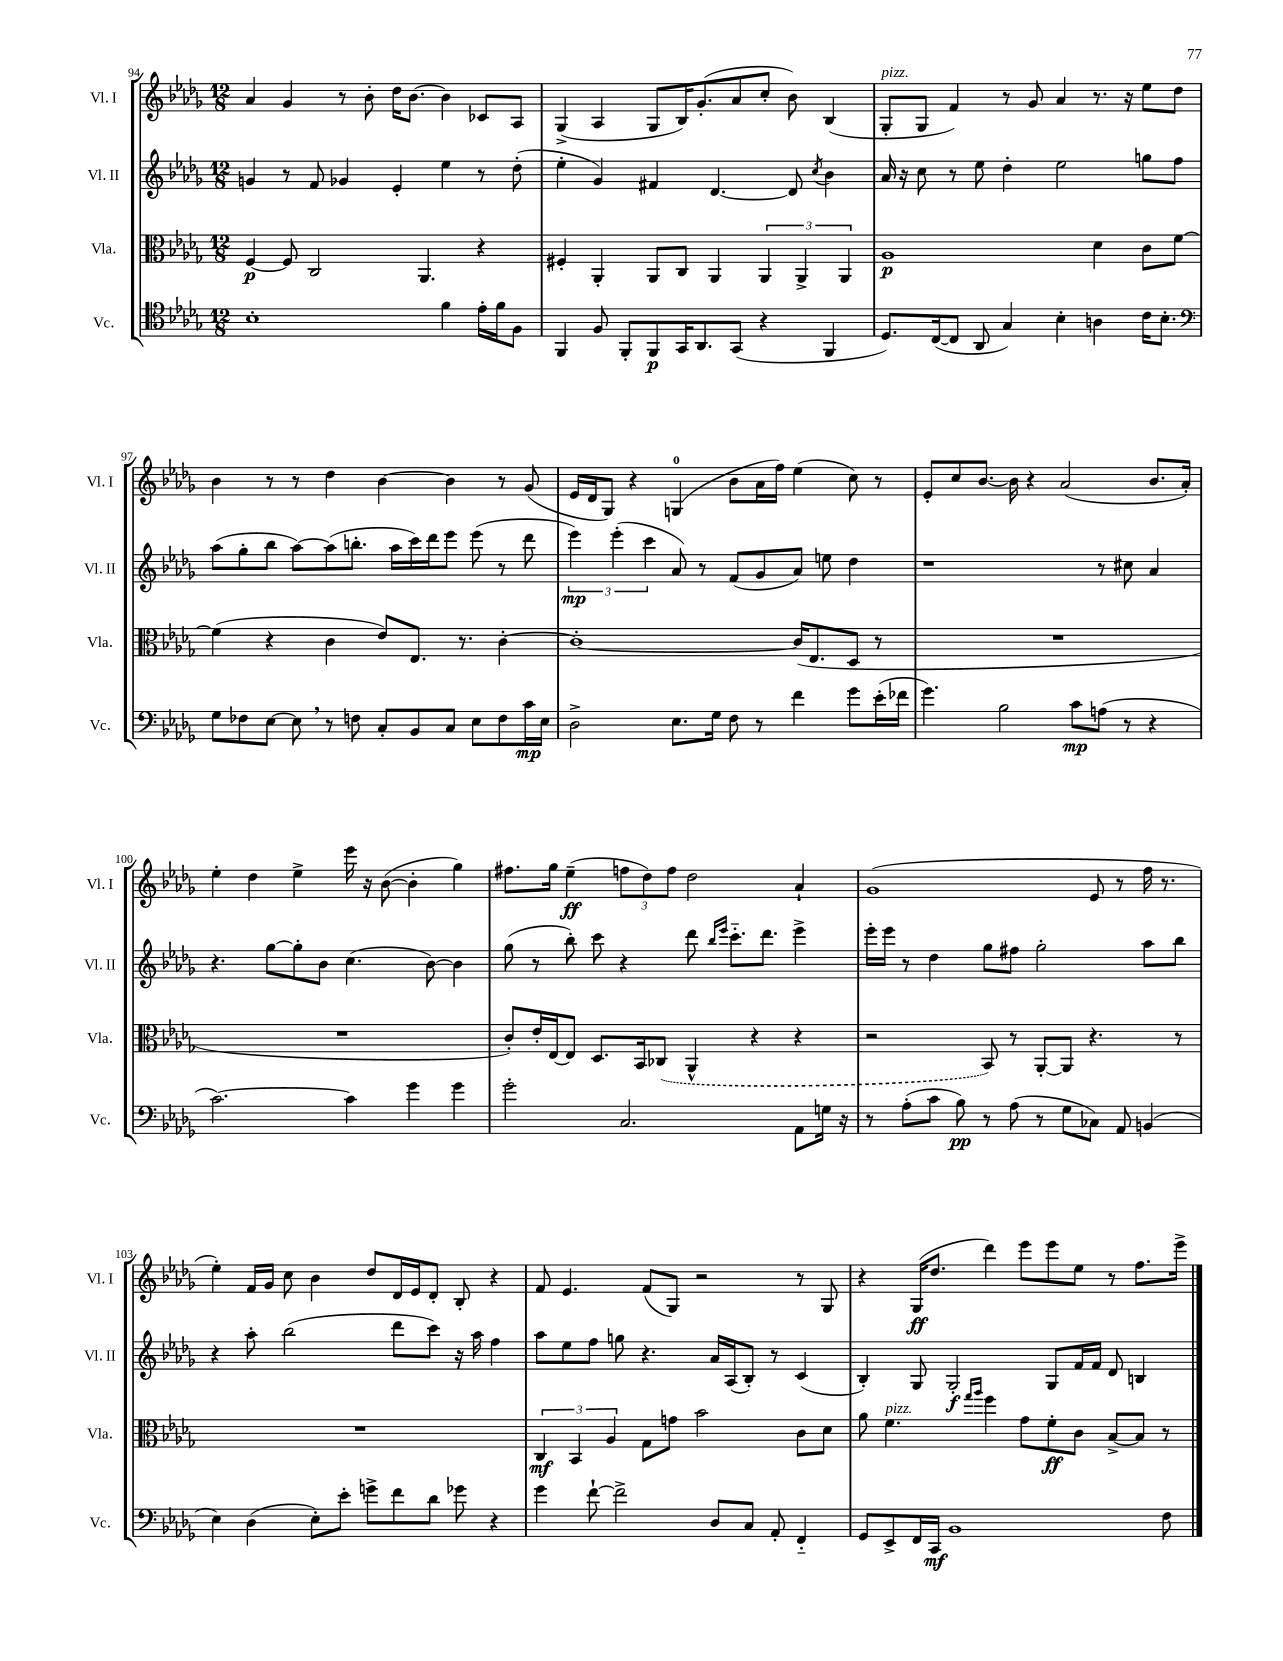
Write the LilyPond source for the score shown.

<<
\new StaffGroup <<
\new Staff = "s0" \with { instrumentName = "Vl. I" shortInstrumentName = "Vl. I" } {
    \clef treble \key des \major \numericTimeSignature \time 12/8
    aes'4 ges'4 r8 bes'8-. des''16 bes'8.~ bes'4 ces'8 aes8 |
    ges4->( aes4 ges8 bes16) ges'8.-.( aes'8 c''8-. bes'8) bes4( |
    ges8-.^\markup { \italic "pizz." } ges8 f'4) r8 ges'8 aes'4 r8. r16 ees''8 des''8 |
    bes'4 r8 r8 des''4 bes'4~ bes'4 r8 ges'8( |
    ees'16 des'16 ges8) r4 g4-0( bes'8 aes'16 f''16) ees''4( c''8) r8 |
    ees'8-. c''8 bes'8.~ bes'16 r4 aes'2( bes'8. aes'16-.) |
    ees''4-. des''4 ees''4-> ees'''16 r16 bes'8~( bes'4-. ges''4) |
    fis''8. ges''16 ees''4--\ff( \tuplet 3/2 { f''8 des''8) f''8 } des''2 aes'4-! |
    ges'1( ees'8 r8 f''16 r8. |
    ees''4-.) f'16 ges'16 c''8 bes'4 des''8 des'16 ees'16 des'8-. bes8-. r4 |
    f'8 ees'4. f'8( ges8) r2 r8 ges8 |
    r4 ges16\ff( des''8. des'''4) ees'''8 ees'''8 ees''8 r8 f''8. ees'''16-> \bar "|." |
}
\new Staff = "s1" \with { instrumentName = "Vl. II" shortInstrumentName = "Vl. II" } {
    \clef treble \key des \major \numericTimeSignature \time 12/8
    g'4 r8 f'8 ges'4 ees'4-. ees''4 r8 des''8-.( |
    ees''4-. ges'4) fis'4 des'4.~ des'8 \acciaccatura { c''8 } bes'4 |
    aes'16 r16 c''8 r8 ees''8 des''4-. ees''2 g''8 f''8 |
    aes''8( ges''8-. bes''8 aes''8~) aes''8( b''8.-. aes''16 c'''16) des'''16 ees'''8 ees'''8( r8 des'''8 |
    \tuplet 3/2 { ees'''4\mp) ees'''4-.( c'''4 } aes'8) r8 f'8( ges'8 aes'8) e''8 des''4 |
    r1 r8 cis''8 aes'4 |
    r4. ges''8~ ges''8-. bes'8 c''4.( bes'8~) bes'4 |
    ges''8( r8 bes''8-.) c'''8 r4 des'''8 \grace { bes''16 ees'''16 } c'''8.-_ des'''8. ees'''4-> |
    ees'''16-. ees'''16 r8 des''4 ges''8 fis''8 ges''2-. aes''8 bes''8 |
    r4 aes''8-. bes''2( des'''8 c'''8) r16 aes''16 f''4 |
    aes''8 ees''8 f''8 g''8 r4. aes'16 aes16( bes8-.) r8 c'4( |
    bes4-.) ges8 ges2-.\f ges8 f'16 f'16 des'8 b4 \bar "|." |
}
\new Staff = "s2" \with { instrumentName = "Vla." shortInstrumentName = "Vla." } {
    \clef alto \key des \major \numericTimeSignature \time 12/8
    f4~\p f8 c2 aes,4. r4 |
    fis4-. aes,4-. aes,8 c8 aes,4 \tuplet 3/2 { aes,4 aes,4-> aes,4 } |
    aes1\p des'4 c'8 f'8~ |
    f'4( r4 c'4 ees'8) ees8. r8. c'4~-. |
    c'1~-. c'16( ees8. des8 r8 |
    R1. |
    R1. |
    c'8-.) ees'16-. ees16~ ees8 des8. bes,16 \once \slurDashed ces8( aes,4-^ r4 r4 |
    r2 bes,8) r8 aes,8~-. aes,8 r4. r8 |
    R1. |
    \tuplet 3/2 { c4\mf bes,4 aes4 } ges8 g'8 bes'2 c'8 des'8 |
    aes'8 f'4.^\markup { \italic "pizz." } \grace { ges''16 aes''16 } f''4 ges'8 f'8-.\ff c'8 bes8~-> bes8 r8 \bar "|." |
}
\new Staff = "s3" \with { instrumentName = "Vc." shortInstrumentName = "Vc." } {
    \clef tenor \key des \major \numericTimeSignature \time 12/8
    bes1-. f'4 ees'16-. f'16 f8 |
    f,4 f8 f,8-. f,8\p ges,16 aes,8. ges,8( r4 f,4 |
    des8.) c16~( c8 aes,8 ges4) bes4-. a4 c'16 bes8.-. |
    \clef bass ges8 fes8 ees8~ ees8 \breathe r8 f8 c8-. bes,8 c8 ees8 f8 c'16\mp ees16 |
    des2-> ees8. ges16 f8 r8 f'4 ges'8 ees'16-.( fes'16 |
    ges'4.) bes2 c'8\mp a8( r8 r4 |
    c'2.~) c'4 ges'4 ges'4 |
    ges'2-. c2. aes,8 g16 r16 |
    r8 aes8-.( c'8 bes8\pp) r8 aes8( r8 ges8 ces8) aes,8 b,4( |
    ees4) des4( ees8-.) ees'8-. g'8-> f'8 des'8 ges'8 r4 |
    ges'4 f'8~-! f'2-> des8 c8 aes,8-. f,4-_ |
    ges,8 ees,8-> f,16 c,16\mf bes,1 f8 \bar "|." |
}
>>
>>
\layout { \context { \Score currentBarNumber = #94 } }
